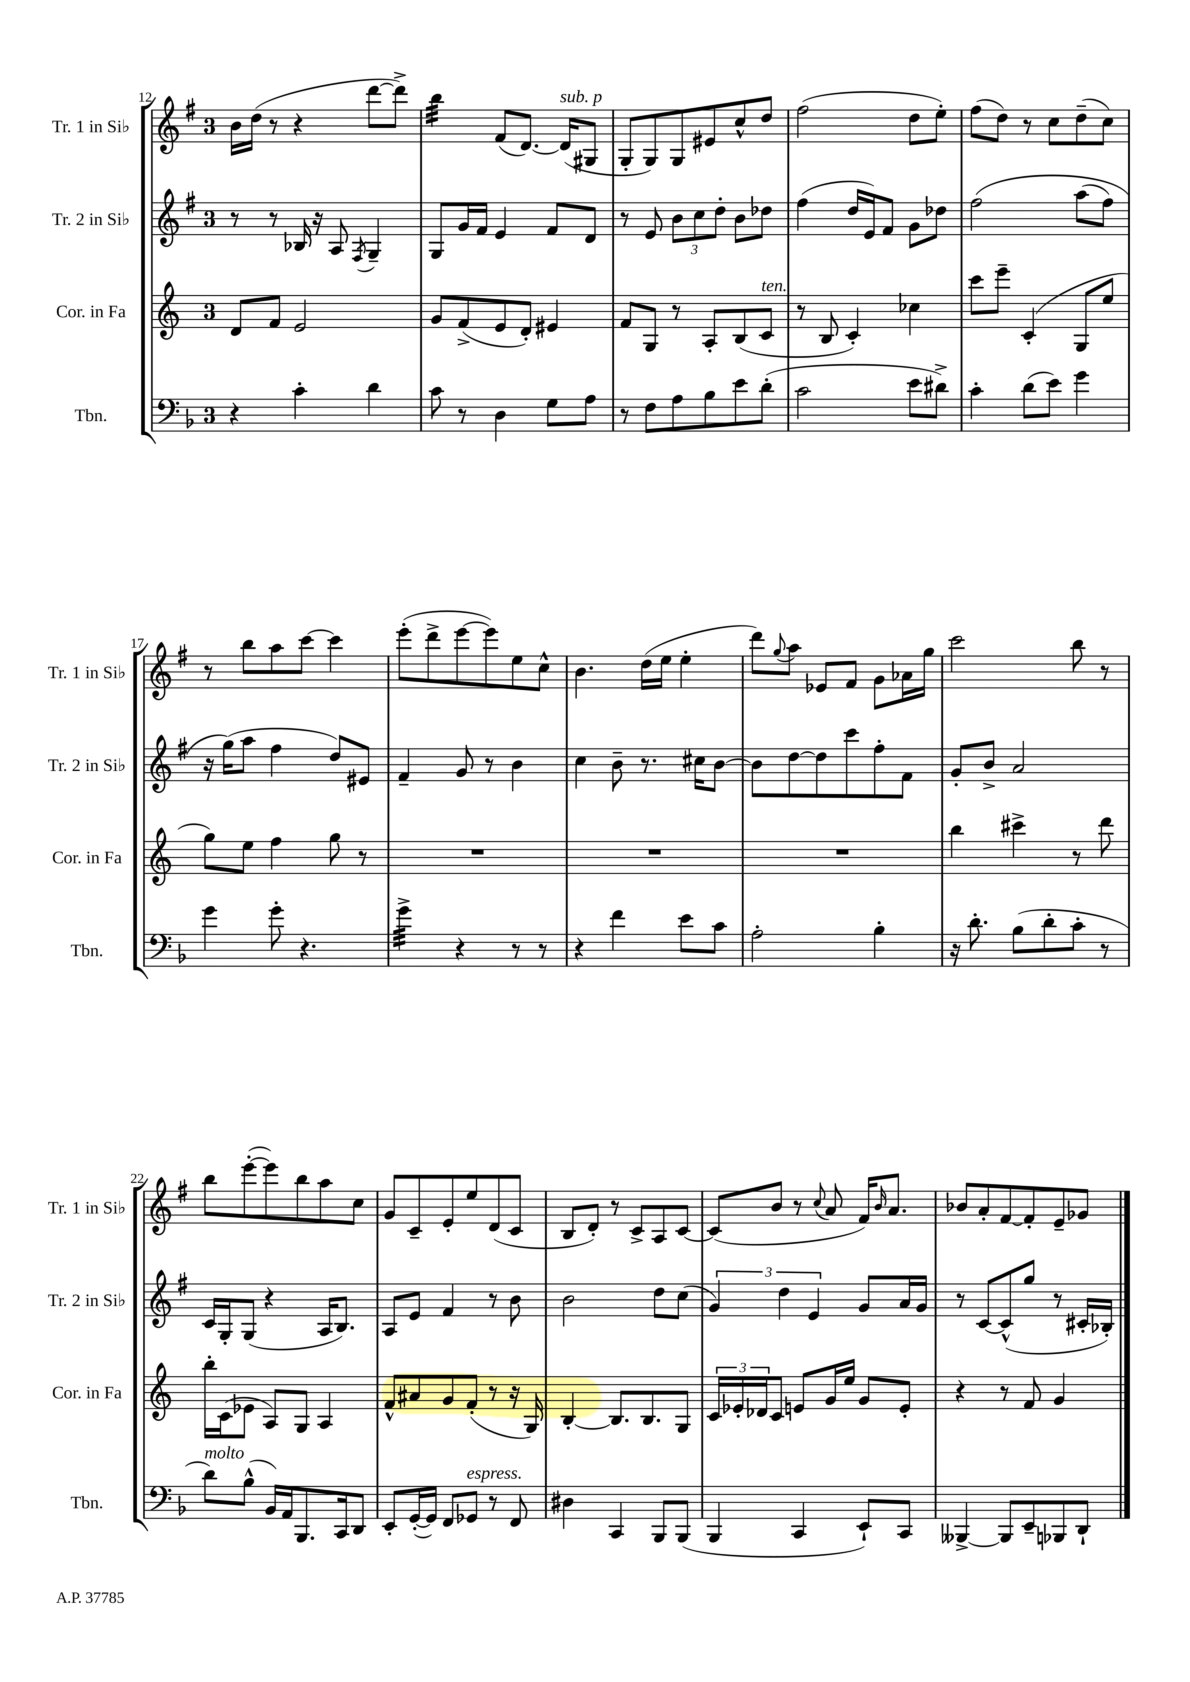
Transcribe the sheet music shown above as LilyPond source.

<<
\new StaffGroup <<
\new Staff = "s0" \with { instrumentName = "Tr. 1 in Sib" shortInstrumentName = "Tr. 1 in Sib" } {
    \clef treble \key g \major \once \override Staff.TimeSignature.style = #'single-digit \time 3/4
    b'16 d''16( r8 r4 d'''8~ d'''8->) |
    b''4:32 fis'8( d'8.~) d'16^\markup { \italic "sub. p" }( gis8 |
    g8-. g8) g8 eis'8 c''8-^ d''8 |
    fis''2( d''8 e''8-.) |
    fis''8( d''8) r8 c''8 d''8--( c''8) |
    r8 b''8 a''8 c'''8~ c'''4 |
    e'''8-.( d'''8-> e'''8~ e'''8) e''8 c''8-^ |
    b'4. d''16( e''16 e''4-. |
    d'''8) \appoggiatura { g''8 } a''8 ees'8 fis'8 g'8 aes'16 g''16 |
    c'''2 b''8 r8 |
    b''8 e'''8~-.( e'''8) b''8 a''8 c''8 |
    g'8 c'8-- e'8-. e''8 d'8( c'8 |
    b8 d'8-.) r8 c'8-> a8 c'8~ |
    c'8( b'8 r8 \appoggiatura { c''8 } a'8 fis'16) \grace { b'16 } a'8. |
    bes'8 a'8-. fis'8~ fis'8-. e'8-- ges'8 \bar "|." |
}
\new Staff = "s1" \with { instrumentName = "Tr. 2 in Sib" shortInstrumentName = "Tr. 2 in Sib" } {
    \clef treble \key g \major \once \override Staff.TimeSignature.style = #'single-digit \time 3/4
    r8 r8 bes16 r16 a8 \acciaccatura { fis8 } g4-- |
    g8 g'16 fis'16 e'4 fis'8 d'8 |
    r8 e'8 \tuplet 3/2 { b'8 c''8 d''8-. } b'8 des''8 |
    fis''4( d''16 e'16) fis'8 g'8 des''8 |
    fis''2\( a''8( fis''8) |
    r16 g''16(\) a''8 fis''4 d''8) eis'8 |
    fis'4-- g'8 r8 b'4 |
    c''4 b'8-- r8. cis''16 b'8~ |
    b'8 d''8~ d''8 c'''8 fis''8-. fis'8 |
    g'8-. b'8-> a'2 |
    c'16 g16-. g8( r4 a16 b8.) |
    a8 e'8 fis'4 r8 b'8 |
    b'2 d''8 c''8( |
    \tuplet 3/2 { g'4) d''4 e'4 } g'8 a'16 g'16 |
    r8 c'8~ c'8-^( g''8 r8 cis'16-. bes16-.) \bar "|." |
}
\new Staff = "s2" \with { instrumentName = "Cor. in Fa" shortInstrumentName = "Cor. in Fa" } {
    \clef treble \key c \major \once \override Staff.TimeSignature.style = #'single-digit \time 3/4
    d'8 f'8 e'2 |
    g'8 f'8->( e'8 d'8-.) eis'4 |
    f'8 g8 r8 a8-. b8( c'8^\markup { \italic "ten." } |
    r8 b8 c'4-.) ces''4 |
    c'''8 e'''8-- c'4-.( g8 e''8 |
    g''8) e''8 f''4 g''8 r8 |
    R2. |
    R2. |
    R2. |
    b''4 cis'''4-> r8 d'''8 |
    b''16-. c'16( ees'8 a8) g8 a4 |
    f'8-^ ais'8 g'8 f'8-.( r8 r16 g16) |
    b4~-. b8. b8. g8 |
    \tuplet 3/2 { c'16 ees'16-. des'16 } c'8 e'8 g'16 e''16 g'8 e'8-. |
    r4 r8 f'8 g'4 \bar "|." |
}
\new Staff = "s3" \with { instrumentName = "Tbn." shortInstrumentName = "Tbn." } {
    \clef bass \key f \major \once \override Staff.TimeSignature.style = #'single-digit \time 3/4
    r4 c'4-. d'4 |
    c'8 r8 d4 g8 a8 |
    r8 f8 a8 bes8 e'8 d'8-.( |
    c'2 e'8 dis'8->) |
    c'4-. d'8( e'8) g'4 |
    g'4 g'8-. r4. |
    g'4:32-> r4 r8 r8 |
    r4 f'4 e'8 c'8 |
    a2-. bes4-. |
    r16 d'8.-. bes8( d'8-. c'8-. r8 |
    d'8^\markup { \italic "molto" }) bes8-^( bes,16) a,16 bes,,8. c,16 d,8 |
    e,8-. g,16~-.( g,16) f,8 ges,8^\markup { \italic "espress." } r8 f,8 |
    dis4 c,4 bes,,8 bes,,8( |
    bes,,4 c,4 e,8-!) c,8 |
    beses,,4~-> beses,,8 e,8-- bes,,8 d,8-! \bar "|." |
}
>>
>>
\layout { \context { \Score currentBarNumber = #12 } }
